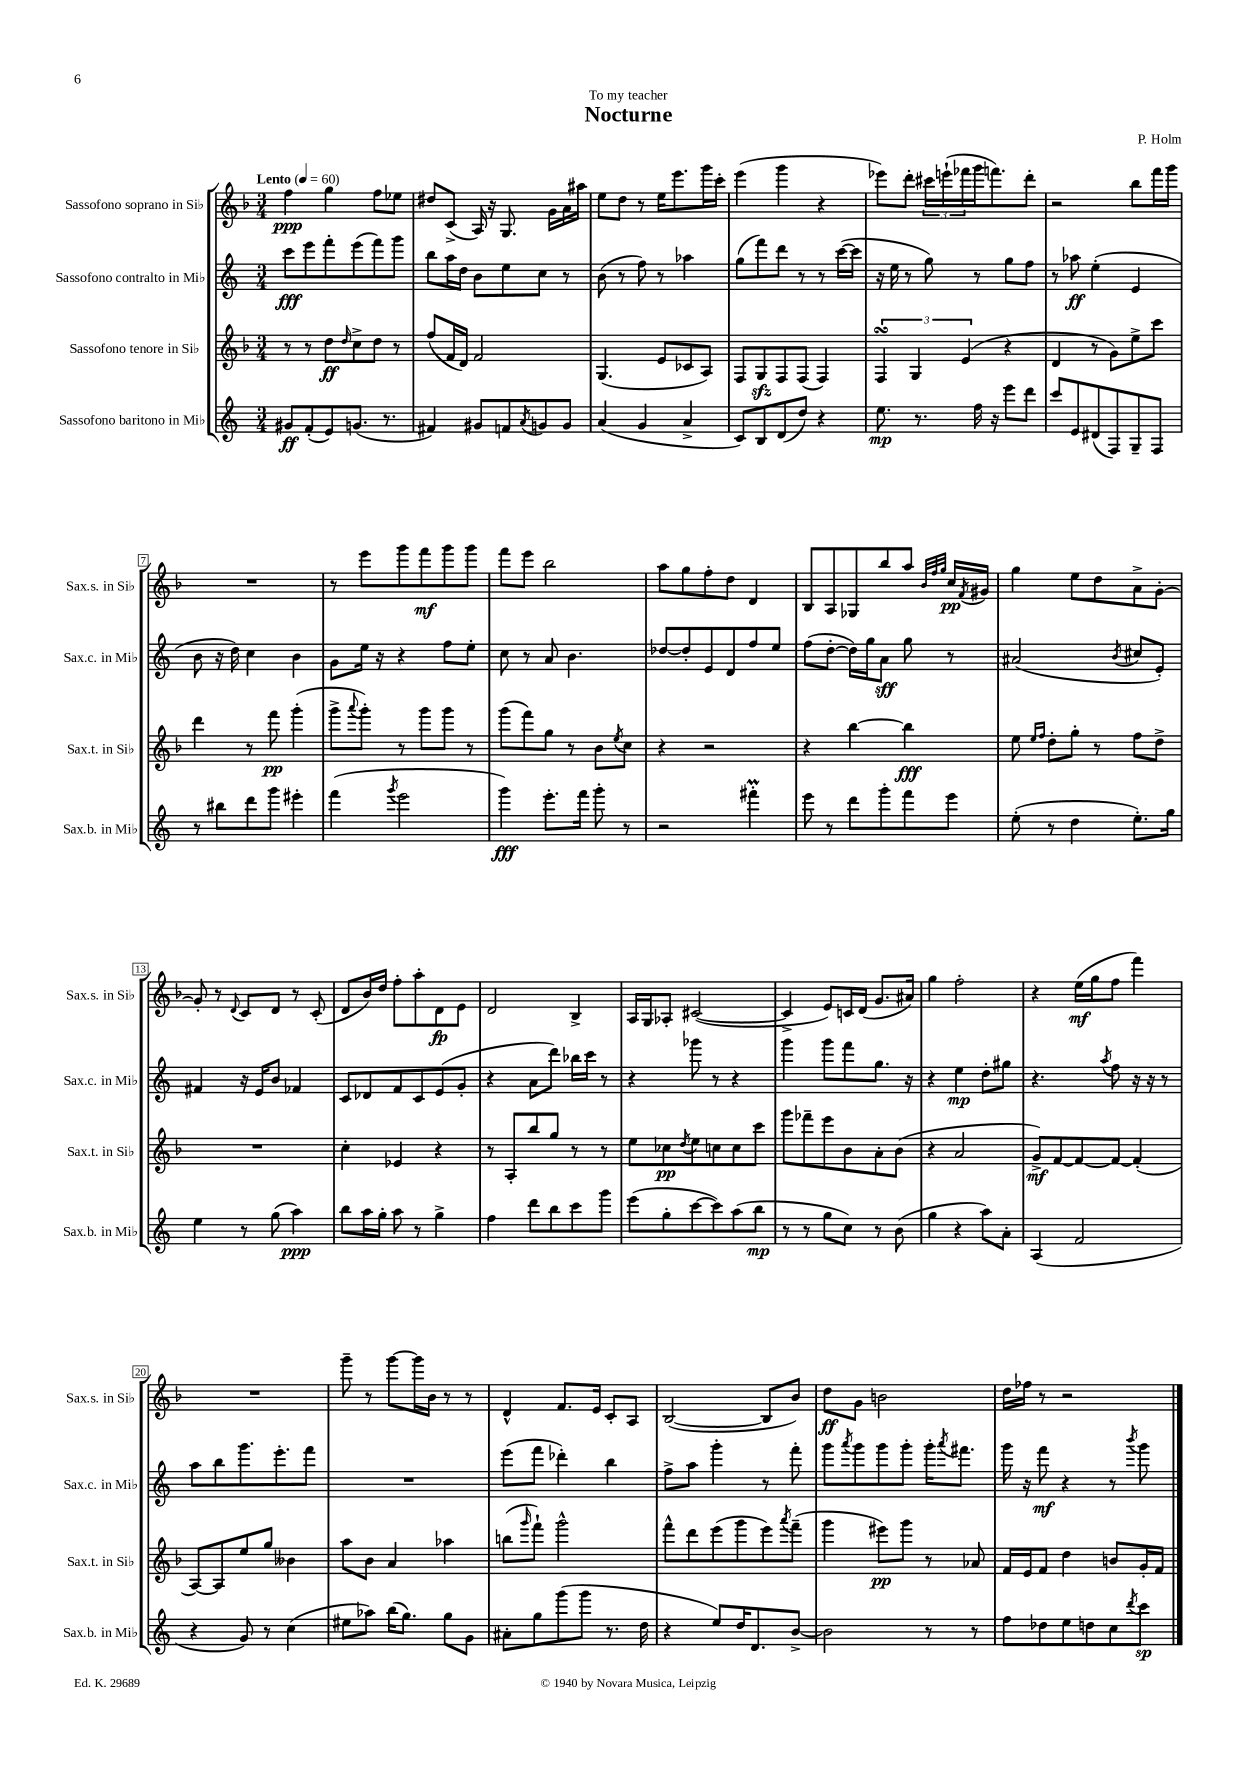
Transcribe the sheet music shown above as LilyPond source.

\header { title = "Nocturne" composer = "P. Holm" dedication = "To my teacher" }
<<
\new StaffGroup <<
\new Staff = "s0" \with { instrumentName = "Sassofono soprano in Sib" shortInstrumentName = "Sax.s. in Sib" } {
    \clef treble \key f \major \numericTimeSignature \time 3/4 \tempo "Lento" 4 = 60
    f''4\ppp g''4 f''8 ees''8 |
    dis''8 c'8->( a16) r16 g8. g'16 a'16 ais''16 |
    e''8 d''8 r8 e''16 e'''8. g'''16 c'''16-. |
    e'''4( g'''4 r4 |
    ees'''8) d'''8-. \tuplet 3/2 { cis'''16 e'''16-!( fes'''16 } g'''16 f'''8.) d'''8-. |
    r2 bes''8 f'''16 g'''16 |
    R2. |
    r8 e'''8 g'''8 f'''8\mf g'''8 g'''8 |
    f'''8 e'''8 bes''2 |
    a''8 g''8 f''8-. d''8 d'4 |
    bes8 a8 ges8 bes''8 a''8 \grace { bes'32 f''32 g''32 } c''16\pp \acciaccatura { f'8 } gis'16 |
    g''4 e''8 d''8 a'8-> g'8~-. |
    g'8-. r8 \appoggiatura { d'8 } c'8 d'8 r8 c'8-.( |
    d'8 bes'16) d''16 f''8-. a''8-. d'8\fp e'8 |
    d'2 bes4-> |
    a16 g16 aes8-. cis'2~( |
    cis'4-> e'8) c'16 d'16( g'8. ais'16) |
    g''4 f''2-. |
    r4 e''16\mf( g''16 f''8 f'''4) |
    R2. |
    g'''8-- r8 g'''8~ g'''16 bes'16 r8 r8 |
    d'4-^ f'8. e'16 c'8-. a8 |
    bes2~( bes8 bes'8) |
    d''8\ff g'8 b'2 |
    d''16 fes''16 r8 r2 \bar "|." |
}
\new Staff = "s1" \with { instrumentName = "Sassofono contralto in Mib" shortInstrumentName = "Sax.c. in Mib" } {
    \clef treble \key c \major \numericTimeSignature \time 3/4
    c'''8\fff e'''8 f'''8-. e'''8( f'''8) g'''8 |
    b''8 a''16 d''16 b'8 e''8 c''8 r8 |
    b'8( r8 f''8) r8 aes''4 |
    g''8( f'''8) d'''8 r8 r8 c'''16~( c'''16 |
    r16 e''16 r8 g''8) r8 g''8 f''8 |
    r8 aes''8\ff e''4-.( e'4 |
    b'8 r16 d''16) c''4 b'4 |
    g'8 e''16 r16 r4 f''8 e''8-. |
    c''8 r8 a'8 b'4. |
    des''8~ des''8-. e'8 d'8 f''8 e''8 |
    f''8( d''8~-. d''16) g''16 a'8\sff g''8 r8 |
    ais'2( \acciaccatura { b'8 } cis''8 e'8-.) |
    fis'4 r16 e'16 b'8 fes'4 |
    c'8 des'8 f'8 c'8 e'8( g'8-. |
    r4 a'8 d'''8) bes''16 c'''16 r8 |
    r4 ges'''8 r8 r4 |
    g'''4 g'''8 f'''8 g''8. r16 |
    r4 e''4\mp d''8-. gis''8 |
    r4. \acciaccatura { a''8 } f''8 r16 r16 r8 |
    a''8 b''8 g'''8. e'''8.-. f'''8 |
    R2. |
    e'''8( f'''8 des'''4-.) b''4 |
    f''8-> a''8 g'''4-. r8 f'''8-. |
    g'''8 \acciaccatura { a'''8 } g'''8 g'''8 g'''8-. g'''16-. \acciaccatura { a'''8 } fis'''8. |
    g'''16 r16 f'''8\mf r4 r8 \acciaccatura { b'''8 } g'''8 \bar "|." |
}
\new Staff = "s2" \with { instrumentName = "Sassofono tenore in Sib" shortInstrumentName = "Sax.t. in Sib" } {
    \clef treble \key f \major \numericTimeSignature \time 3/4
    r8 r8 d''8\ff \grace { d''16 } c''8-> d''8 r8 |
    f''8( f'16 d'16) f'2 |
    g4.( e'8 ces'8 a8) |
    f8 g8\sfz f8 f8( f4) |
    \tuplet 3/2 { f4\turn g4 e'4( } r4 |
    d'4 r8 g'8) e''8-> c'''8 |
    d'''4 r8 f'''8\pp g'''4-.( |
    g'''8-> \appoggiatura { a'''8 } g'''8-.) r8 g'''8 g'''8 r8 |
    g'''8( f'''8) g''8 r8 bes'8 \acciaccatura { e''8 } c''8 |
    r4 r2 |
    r4 bes''4~ bes''4\fff |
    e''8 \grace { e''16 f''16 } d''8-. g''8-. r8 f''8 d''8-> |
    R2. |
    c''4-. ees'4 r4 |
    r8 a8-. bes''8 g''8 r8 r8 |
    e''8 ces''8\pp \acciaccatura { d''8 } e''8 c''8 c''8 c'''8 |
    g'''8 fes'''8-- e'''8 bes'8 a'8-. bes'8( |
    r4 a'2 |
    g'8->\mf) f'8~ f'8~ f'8~ f'4-.( |
    a8~) a8 e''8 g''8 beses'4 |
    a''8 bes'8 a'4 aes''4 |
    b''8( \grace { g'''16 } f'''8-!) g'''2-^ |
    f'''8-^ d'''8 e'''8( g'''8 e'''8) \acciaccatura { a'''8 } f'''8--( |
    g'''4 eis'''8\pp) g'''8 r8 aes'8 |
    f'16 e'16 f'8 d''4 b'8 g'16-. f'16 \bar "|." |
}
\new Staff = "s3" \with { instrumentName = "Sassofono baritono in Mib" shortInstrumentName = "Sax.b. in Mib" } {
    \clef treble \key c \major \numericTimeSignature \time 3/4
    gis'8\ff f'8-.( e'8) g'8.( r8. |
    fis'4) gis'8 f'8 \acciaccatura { a'8 } g'8 g'8 |
    a'4( g'4 a'4-> |
    c'8) b8 d'8( d''8) r4 |
    e''8.\mp r8. f''16 r16 e'''8 d'''8 |
    c'''8 e'8 dis'8( f8) g8-- f8 |
    r8 bis''8 d'''8 g'''8 eis'''4-. |
    f'''4( \acciaccatura { g'''8 } e'''2 |
    g'''4\fff) e'''8.-. f'''16 g'''8-. r8 |
    r2 fis'''4-.\prall |
    e'''8 r8 d'''8 g'''8-. f'''8 e'''8 |
    e''8-.( r8 d''4 e''8.-.) g''16 |
    e''4 r8 g''8( a''4\ppp) |
    b''8 a''16 g''16-. a''8 r8 g''4-> |
    f''4 d'''8 b''8 c'''8 g'''8 |
    e'''8( g''8-. c'''8~ c'''8) a''8( b''8\mp |
    r8 r8 g''8 c''8) r8 b'8( |
    g''4 r4 a''8) a'8-. |
    a4( f'2 |
    r4 g'8) r8 c''4( |
    eis''8 aes''8) b''16( g''8.) g''8 g'8 |
    ais'8-. g''8 g'''8( g'''8 r8. d''16 |
    r4 e''8) d''16 d'8. b'8~-> |
    b'2 r8 r8 |
    f''8 des''8 e''8 d''8 c''8 \acciaccatura { d'''8 } c'''8\sp \bar "|." |
}
>>
>>
\layout { \context { \Score \override BarNumber.stencil = #(make-stencil-boxer 0.1 0.3 ly:text-interface::print) } }
